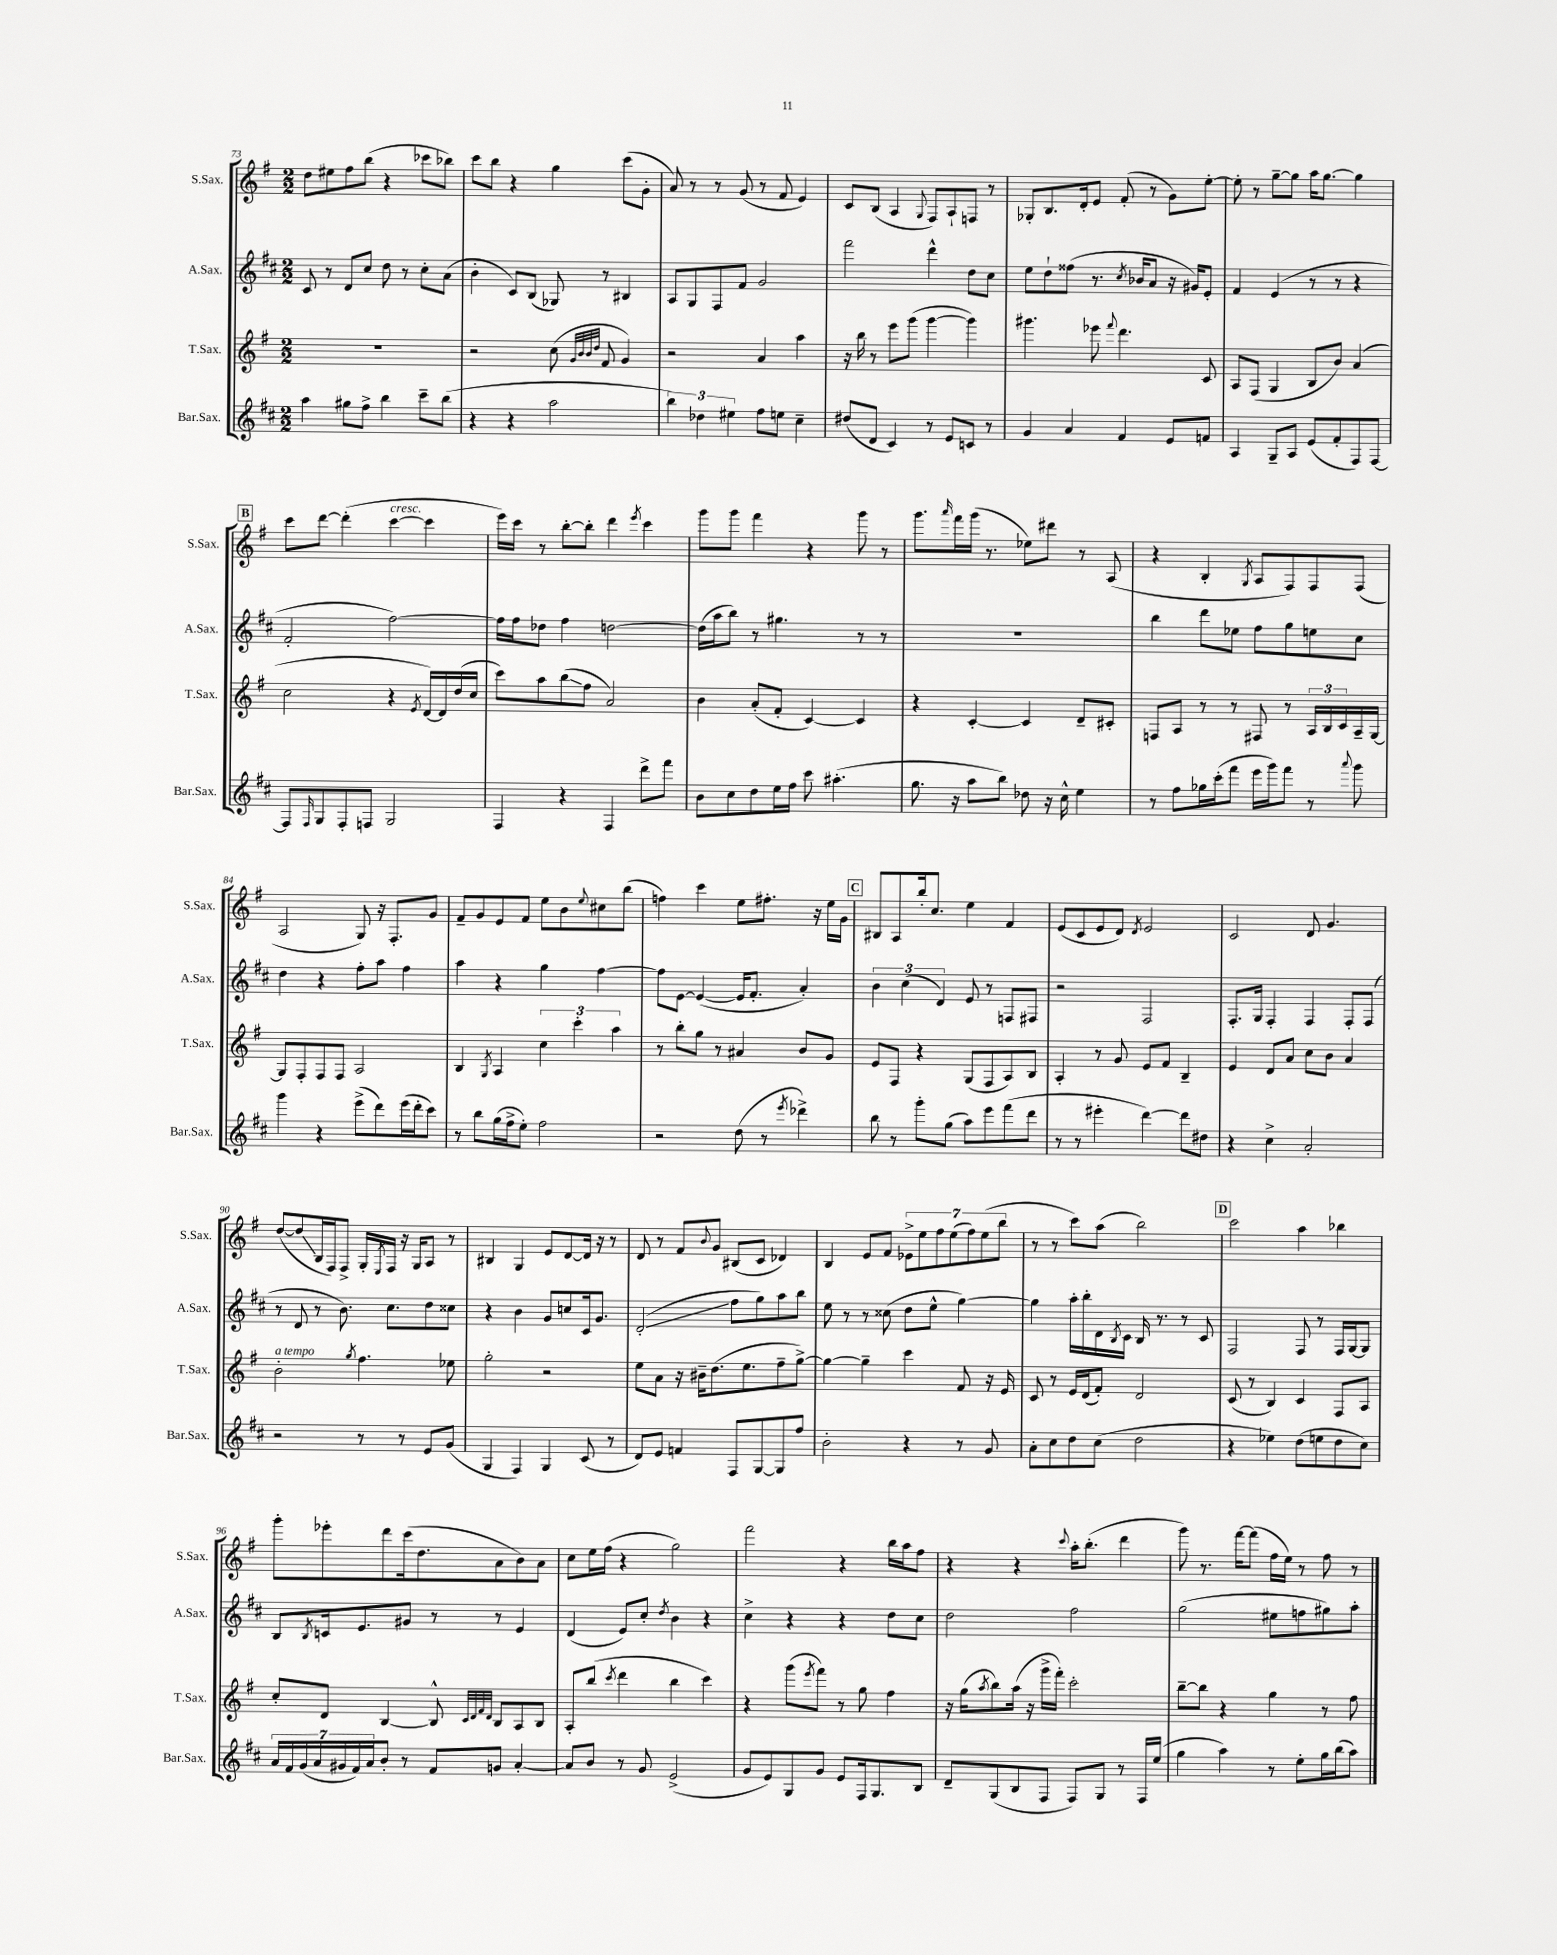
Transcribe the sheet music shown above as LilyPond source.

<<
\new StaffGroup <<
\new Staff = "s0" \with { instrumentName = "S.Sax." shortInstrumentName = "S.Sax." } {
    \clef treble \key g \major \numericTimeSignature \time 2/2
    d''8 eis''8 fis''8 b''8( r4 ces'''8 bes''8) |
    c'''8 b''8 r4 g''4 c'''8( g'8-. |
    a'8) r8 r8 g'8( r8 fis'8 e'4) |
    c'8 b8( a4 \appoggiatura { g8 } fis8) a8-! f8 r8 |
    ges8-. b8. d'16-. e'8 fis'8-.( r8 g'8) e''8~-. |
    e''8-. r8 g''8~-- g''8 a''16 g''8.~ g''4 |
    \mark \markup { \box "B" } c'''8 d'''8~ d'''4-.( c'''4~^\markup { \italic "cresc." } c'''4 |
    e'''16) c'''16 r8 b''8~-. b''8-. d'''4 \acciaccatura { e'''8 } c'''4 |
    g'''8 g'''8 fis'''4 r4 g'''8 r8 |
    g'''8. \grace { a'''16 } fis'''16 g'''16( r8. ees''8) dis'''8 r8 a8( |
    r4 b4-. \acciaccatura { g8 } a8 fis8) fis8 fis8( |
    a2 g8) r16 fis8.-. g'8 |
    fis'8-- g'8 e'8 fis'8 e''8 b'8 \appoggiatura { e''8 } cis''8 b''8( |
    f''4) c'''4 e''8 fis''8.-. r16 e''16 g'16 |
    \mark \markup { \box "C" } bis8 a8 b''16-. c''8. e''4 fis'4 |
    e'8( c'8 e'8 d'8) \acciaccatura { d'8 } e'2 |
    c'2 d'8 g'4. |
    d''8~( d''8\glissando b16 fis16) fis8-> g16-. \acciaccatura { e8 } fis16 r16 g16 a8 r8 |
    bis4 g4 e'8 d'8~ d'16 r16 r8 |
    d'8 r8 fis'8 \appoggiatura { b'8 } g'8 bis8( c'8 des'4) |
    b4 e'8 fis'8 \tuplet 7/4 { ees'8-> e''8 fis''8 e''8( fis''8) e''8( b''8 } |
    r8 r8 c'''8) a''8( b''2) |
    \mark \markup { \box "D" } c'''2 a''4 bes''4 |
    g'''8-. ees'''8-. d'''8 c'''16( d''8. a'8 b'8) a'8 |
    c''8 e''16 fis''16( r4 g''2) |
    fis'''2 r4 b''16 a''16 fis''8 |
    r4 r4 \appoggiatura { c'''8 } a''16-. b''8.-.( d'''4 |
    g'''8) r8. fis'''16~ fis'''8( fis''16 e''16) r8 fis''8 r8 \bar "|." |
}
\new Staff = "s1" \with { instrumentName = "A.Sax." shortInstrumentName = "A.Sax." } {
    \clef treble \key d \major \numericTimeSignature \time 2/2
    cis'8 r8 d'8 cis''8 d''8 r8 cis''8-. a'8( |
    b'4-. cis'8) b8( ges8) r8 bis4 |
    a8 g8 fis8 fis'8 g'2 |
    fis'''2 d'''4-^ d''8 cis''8 |
    e''8 d''8-! fisis''8( r8. \acciaccatura { cis''8 } bes'16 a'8 r16 gis'16) e'8-. |
    fis'4 e'4( r8 r8 r4 |
    \mark \markup { \box "B" } fis'2-. fis''2~) |
    fis''16 fis''16 des''8 fis''4 d''2~ |
    d''16( a''16 b''8) r8 gis''4. r8 r8 |
    R1 |
    b''4 d'''8 ees''8 fis''8 g''8 e''8 cis''8 |
    d''4 r4 fis''8-. a''8 fis''4 |
    a''4 r4 g''4 fis''4~ |
    fis''8 e'8~ e'4~( e'16 fis'8.-. a'4-.) |
    \mark \markup { \box "C" } \tuplet 3/2 { b'4 cis''4( d'4) } e'8 r8 f8 fis8 |
    r2 fis2 |
    fis8.-. g16 fis4-. fis4 fis8-. fis8( |
    r8 d'8 r8 b'8.) cis''8. d''8 cisis''8 |
    r4 b'4 g'8 c''8 cis'16 g'8. |
    d'2-.\glissando( fis''8 g''8) a''8 b''8 |
    e''8 r8 r8 cisis''8( d''8 e''8-^ g''4~) |
    g''4 a''16-. b''16-. d'16 \acciaccatura { b8 } cis'16 b16 r8. r8 cis'8 |
    \mark \markup { \box "D" } fis2 fis8 r8 fis16 g16~ g8 |
    b8 \acciaccatura { b8 } c'16 e'8. gis'8 r8 r8 e'4 |
    d'4( e'8) cis''8-. \acciaccatura { d''8 } b'4 r4 |
    cis''4-> r4 r4 d''8 cis''8 |
    d''2 fis''2 |
    g''2( eis''8 f''8 gis''8) a''8-. \bar "|." |
}
\new Staff = "s2" \with { instrumentName = "T.Sax." shortInstrumentName = "T.Sax." } {
    \clef treble \key g \major \numericTimeSignature \time 2/2
    R1 |
    r2 c''8( \grace { g'32 b'32 b'32 d''32 } fis'8 g'4) |
    r2 a'4 a''4 |
    r16 b''16 r8 e'''8 g'''8( g'''4~ g'''4) |
    gis'''4. ees'''8 \appoggiatura { fis'''8 } d'''4. c'8 |
    a8 fis8( g4 b8 b'8) a'4( |
    \mark \markup { \box "B" } c''2 r4 \acciaccatura { e'8 } d'16~) d'16 d''16( c''16 |
    c'''8) a''8 b''8\glissando( fis''8 a'2) |
    b'4 a'8-.( fis'8-. c'4~) c'4 |
    r4 c'4~-. c'4 d'8-- cis'8-. |
    f8 a8 r8 r8 fis8 r8 \tuplet 3/2 { a16 b16 c'16 } a16-- g16~ |
    g8 fis8-. fis8 fis8 a2 |
    b4 \acciaccatura { g8 } a4 \tuplet 3/2 { c''4 c'''4-. a''4 } |
    r8 b''8-. g''8 r8 ais'4 b'8 g'8 |
    \mark \markup { \box "C" } e'8 fis8 r4 g8( fis8 a8) b8 |
    a4-. r8 g'8 e'8 fis'8 b4-- |
    e'4 d'8 a'8 c''8 b'8 a'4 |
    b'2-.^\markup { \italic "a tempo" } \acciaccatura { g''8 } fis''4. ees''8 |
    g''2-. r2 |
    e''8 a'8 r16 bis'16-- d''8.( e''8. fis''8-- g''8~->) |
    g''4~ g''4-- c'''4 fis'8 r16 e'16 |
    c'8 r8 e'16 d'16( fis'8-.) d'2 |
    \mark \markup { \box "D" } c'8( r8 b4) c'4 fis8 a8 |
    c''8-. d'8 b4~ b8-^ \grace { c'32 d'32 fis'32 d'32 } b8 a8 b8 |
    a8-. b''8( \acciaccatura { c'''8 } d'''4 b''4 c'''4) |
    r4 g'''8( \acciaccatura { e'''8 } fis'''8) r8 g''8 fis''4 |
    r16 g''16( \acciaccatura { a''8 } b''8) a''16( r16 g'''16-> fis'''16-.) c'''2-. |
    b''8~-- b''8 r4 g''4 r8 fis''8 \bar "|." |
}
\new Staff = "s3" \with { instrumentName = "Bar.Sax." shortInstrumentName = "Bar.Sax." } {
    \clef treble \key d \major \numericTimeSignature \time 2/2
    a''4 gis''8 fis''8-> b''4 cis'''8-- b''8( |
    r4 r4 a''2 |
    \tuplet 3/2 { b''4) des''4 eis''4 } fis''8 e''8 cis''4-- |
    dis''8( d'8 cis'4) r8 e'8 c'8 r8 |
    g'4 a'4 fis'4 e'8 f'8 |
    a4 g8-- a8 e'8( fis'8-. fis8) fis8~ |
    \mark \markup { \box "B" } fis8 \grace { fis16 } g8 fis8-. f8 g2 |
    fis4 r4 fis4 d'''8-> fis'''8 |
    b'8 cis''8 d''8 e''16 fis''16 cis'''8 ais''4.-.( |
    g''8. r16 a''8 b''8) des''8 r16 cis''16-^ e''4 |
    r8 fis''8 ges''16 cis'''16-.( fis'''8 e'''16 g'''16) fis'''8 r8 \appoggiatura { a'''8 } g'''8 |
    g'''4 r4 e'''8->( d'''8) e'''16( d'''16-. cis'''8) |
    r8 b''8 g''16( fis''16-> e''8-.) fis''2 |
    r2 d''8( r8 \acciaccatura { e'''8 } des'''4->) |
    \mark \markup { \box "C" } b''8 r8 g'''8-. g''8( a''8) e'''8 fis'''8( d'''8 |
    r8 r8 eis'''4-. d'''4~) d'''8 dis''8 |
    r4 cis''4-> a'2-. |
    r2 r8 r8 e'8 g'8( |
    g4 fis4) g4 cis'8( r8 |
    d'8) e'8 f'4 fis8 g8~ g8 fis''8 |
    b'2-. r4 r8 g'8 |
    a'8-. cis''8 d''8 cis''8( d''2 |
    \mark \markup { \box "D" } r4 ees''4) d''8( e''8 d''8 cis''8) |
    \tuplet 7/4 { a'16 fis'16 g'16( a'16 gis'16 fis'16) a'16 } b'8-. r8 fis'8 g'8 a'4~-. |
    a'8 b'8 r8 g'8 e'2->( |
    g'8 e'8) g8 g'8 e'8 fis16 g8. b8 |
    d'8-- g8( b8 fis8 fis8) g8 r8 fis16 e''16( |
    g''4 a''4) r8 e''8-. g''16 b''16( a''8) \bar "|." |
}
>>
>>
\layout { \context { \Score currentBarNumber = #73 } }
